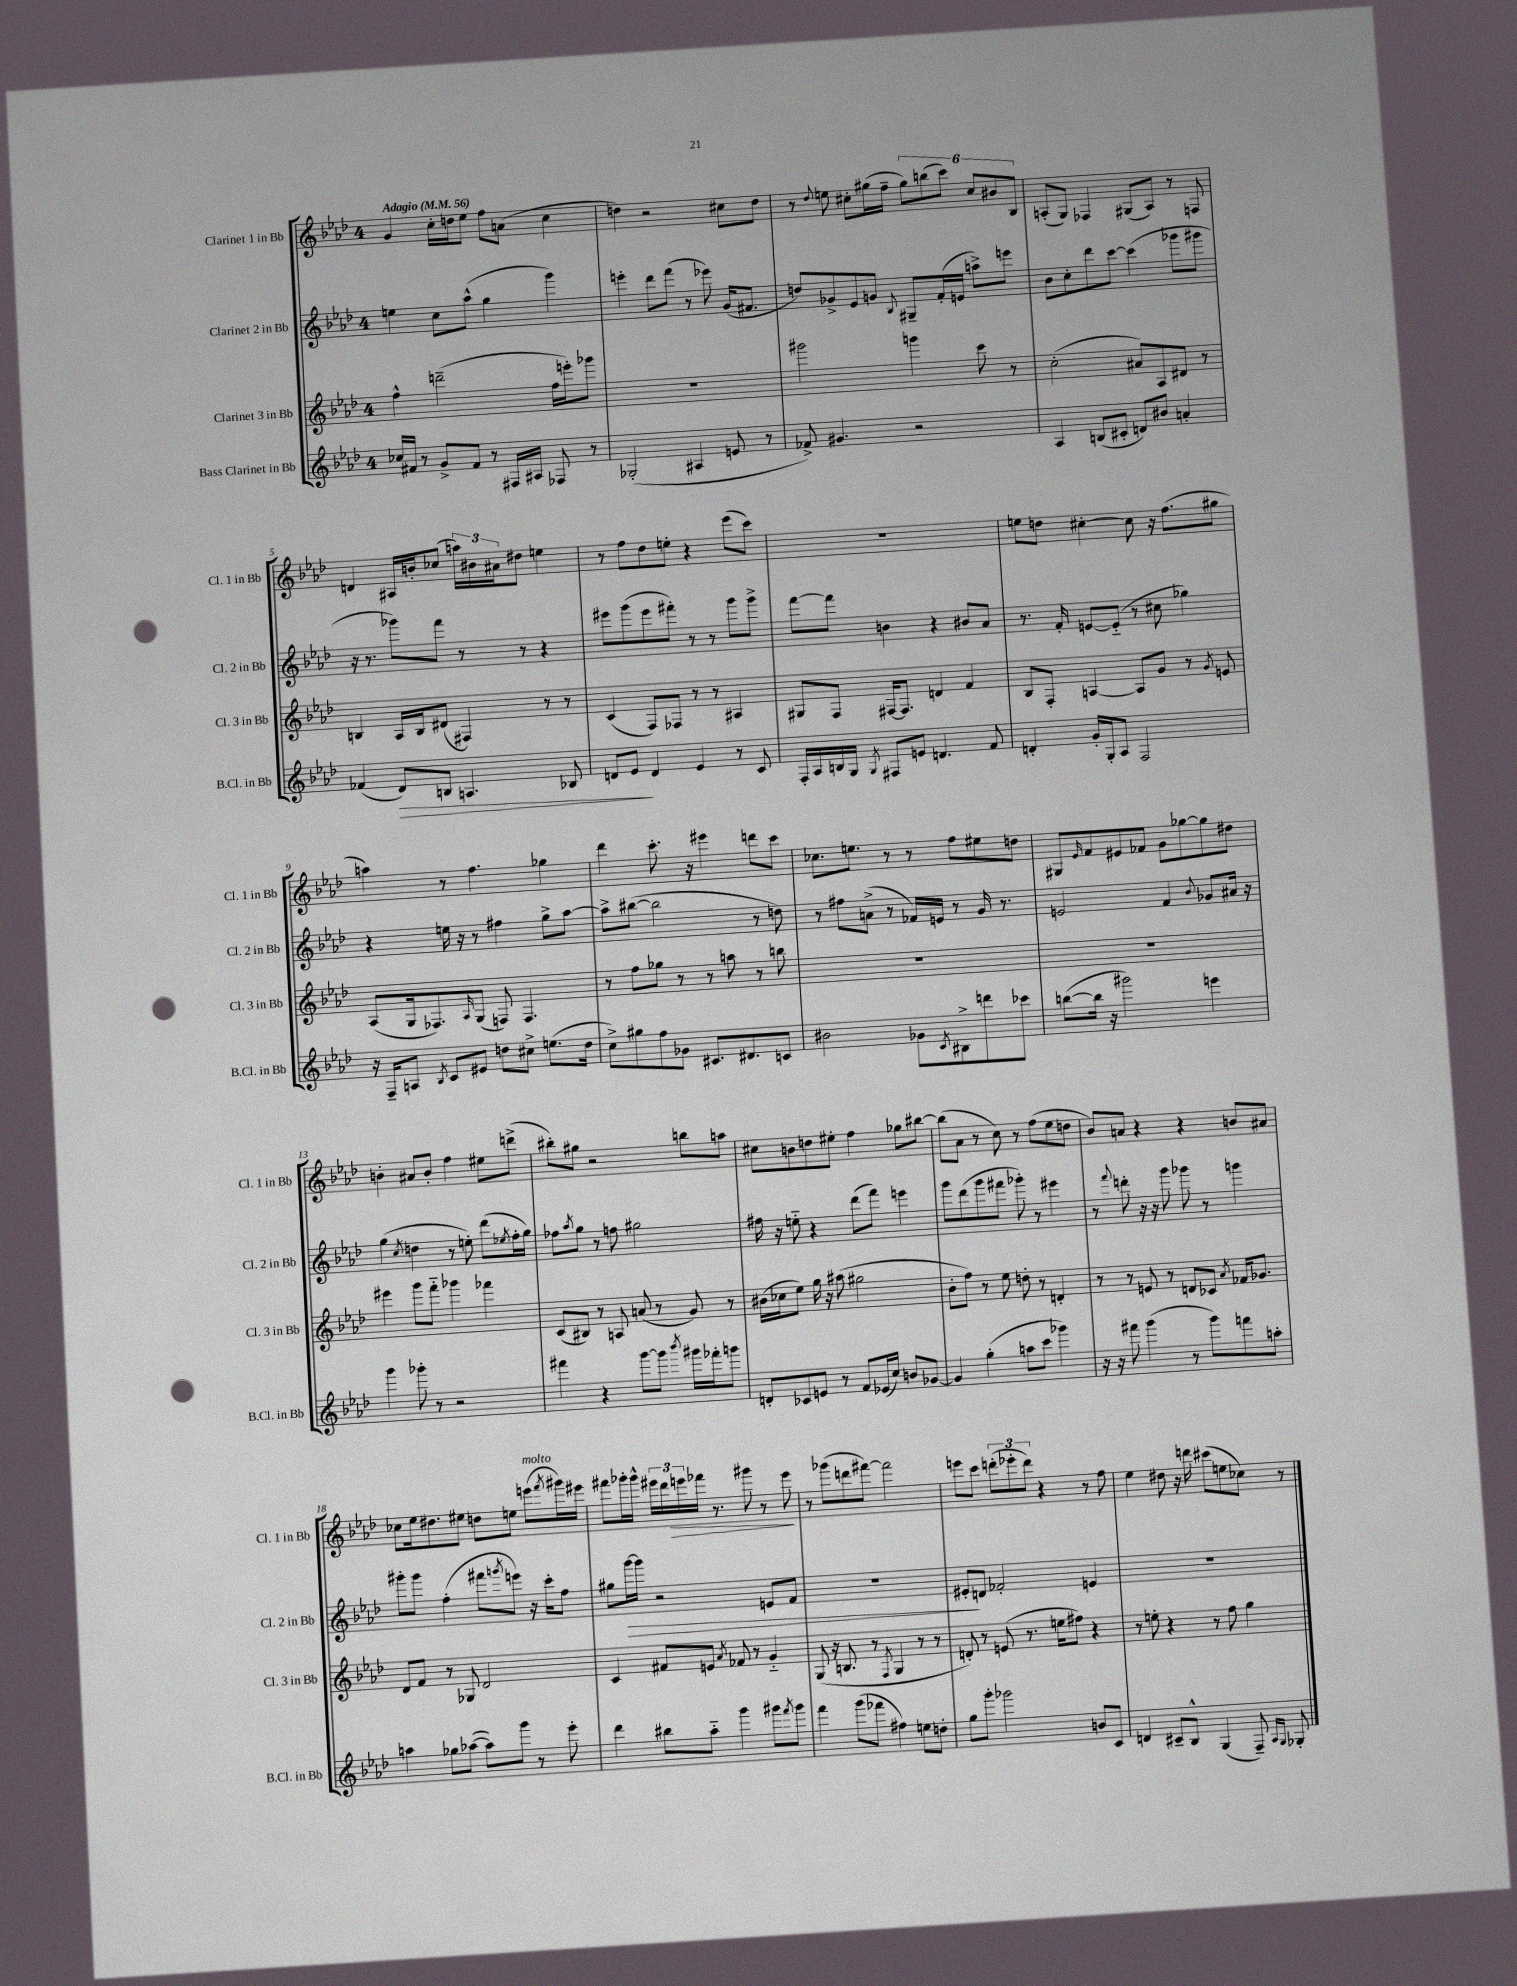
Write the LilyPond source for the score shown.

<<
\new StaffGroup <<
\new Staff = "s0" \with { instrumentName = "Clarinet 1 in Bb" shortInstrumentName = "Cl. 1 in Bb" } {
    \clef treble \key aes \major \once \override Staff.TimeSignature.style = #'single-digit \time 4/4 \tempo "Adagio" 4 = 56
    g'4 c''16-. d''16 ees''8 f''8 a'8( c''4 |
    d''4) r2 cis''8 d''8 |
    r8 \appoggiatura { des''8 } e''8 cis''8-. gis''16( f''16-- \tuplet 6/4 { gis''8) b''8( c'''8) cis''8 bis'8 bes8 } |
    a8-.( g8) fes4 gis8( a8) r8 f8 |
    d'4 ais16 b'16-. ces''8( \tuplet 3/2 { a''16) bis'16 ais'16 } dis''8 e''4 |
    r8 f''8 des''8 e''8-. r4 ees'''8( c'''8) |
    R1 |
    e''8 d''8 cis''4~-. cis''8 r16 f''8.( gis''8 |
    a''4) r8 f''4. ges''4 |
    des'''4 c'''8.-. r16 eis'''4 d'''8 c'''8 |
    ces''8. e''8. r8 r8 f''8 eis''8 d''8 |
    gis8 \grace { ees'16 } f'8 eis'8 fes'8 g'8 ges''8~ ges''8 dis''8 |
    b'4-. ais'8 b'8-. f''4 eis''8 d'''8->( |
    bis''8-.) gis''8 r2 b''8 a''8 |
    cis''8 b'8 d''8 eis''8-. f''4 ges''8 bis''8~ |
    bis''8( aes'8 r8 c''8) r8 f''8( ees''8 d''8 |
    bes'8) a'8 r4 r4 b'8 ais'8 |
    ces''8 ees''16 dis''8. eis''8 d''8 e''8 e'''8^\markup { \italic "molto" }( \acciaccatura { f'''8 } gis'''16) eis'''16 |
    fis'''8 ges'''16-. ges'''16-^ \tuplet 3/2 { eis'''16 des'''16 e'''16\> } fes'''16 r8. gis'''8 r8 e'''8\! |
    r8 ges'''8( d'''8 fis'''8~) fis'''2 |
    e'''8 c'''8 \tuplet 3/2 { d'''8-.( ees'''8-. d'''8) } r4 r8 f''8 |
    ees''4 dis''8 r16 d'''16 cis'''8( e''8 ces''8) r8 \bar "|." |
}
\new Staff = "s1" \with { instrumentName = "Clarinet 2 in Bb" shortInstrumentName = "Cl. 2 in Bb" } {
    \clef treble \key aes \major \once \override Staff.TimeSignature.style = #'single-digit \time 4/4
    e''4 c''8 aes''8-^( g''4 g'''4) |
    e'''4-. des'''8 f'''8( r8 ees'''8) g'16( fis'8. |
    d''8) ges'8-> ees'8 g'8 \appoggiatura { bes8 } gis8-- f'16-.( e'16 a''8->) e'''8 |
    bes'8 c''8-. des'''8 c'''8~ c'''4( ges'''8 gis'''8 |
    r16 r8. ges'''8) f'''8 r8 r8 r4 |
    eis'''8 g'''8( eis'''8 fis'''8-.) r8 r8 g'''8 g'''8-> |
    f'''8~ f'''8 b'4 r4 bis'8 aes'8 |
    r8. f'16-. e'8~ e'8-_( r8 cis''8 ges''4) |
    r4 e''16 r16 r8 fis''4 g''8-> aes''8~ |
    aes''8-> bis''8~( bis''2 r8 d''8) |
    r8 fis''8 a'8->( r8 fes'16) e'16 r8 g'16 r8. |
    e'2 f'4 \appoggiatura { bes'8 } ges'8 ais'16 r16 |
    g''4( \acciaccatura { c''8 } d''4 r8 e''8-.) des'''8( \acciaccatura { ees''8 } f''16-. g''16) |
    fes''8 \acciaccatura { aes''8 } g''8 r8 f''8 gis''2 |
    fis''16 r16 e''8-_ r4 des'''8( f'''8) e'''4 |
    g'''8 des'''8( g'''8 fis'''8 ges'''8-.) r8 eis'''4 |
    r8 \appoggiatura { f'''8 } d'''8-. r16 r16 g'''8 ges'''8 r8 g'''4 |
    gis'''8-. gis'''8 f''4-.( fis'''8 \acciaccatura { g'''8 } e'''8) r16 c'''16-. f''8 |
    gis''8 g'''16~\> g'''16 r2 e'8 f'8 |
    R1 |
    eis'8-.\! d'8 fes'2-. e'4 |
    R1 \bar "|." |
}
\new Staff = "s2" \with { instrumentName = "Clarinet 3 in Bb" shortInstrumentName = "Cl. 3 in Bb" } {
    \clef treble \key aes \major \once \override Staff.TimeSignature.style = #'single-digit \time 4/4
    f''4-^ d'''2--( f''16 e'''16-.) ges'''8 |
    R1 |
    gis'''2 g'''4 c'''8 r8 |
    c''2-.( ais'8) aes8 dis'8 r8 |
    b4 aes16 b16 dis'8( fis4) r8 r8 |
    c'4( f8) fes8 r8 r8 ais4 |
    gis8 f8 fis16~ fis8. d'4 f'4 |
    bes8 f8-. a4~ a8 g'8 r8 \acciaccatura { g'8 } e'8 |
    aes8( g16 fes8.) \grace { aes16 } g8( f8) f4. |
    r8 f''8 ges''8 r8 r8 a''8 r8 b''8 |
    R1 |
    R1 |
    eis'''4 g'''8 f'''8-_ ges'''4 fes'''4 |
    c'8( bis8) r8 a8 a'8( r8 g'8) r8 |
    bis'16( ces''16 ees''8) g''16 r16 ais''8( gis''2 |
    bes'8-. f''8) r8 ees''8 d''8-. r8 d'4-. |
    r8 r8 e'8 r8 d'8 ces'8 \acciaccatura { aes'8 } fes'16 ges'8. |
    des'8 f'8 r8 ges8 des'2 |
    c'4 fis'8 e'8 \acciaccatura { aes'8 } fes'8 r8 g'4-_ |
    g8( r16 b8. r8 \acciaccatura { f8 } g4 r8 r8 |
    d'8-.) r8 e'8( r8. e''16 fis''8) r4 |
    r8 e''8-. r4 r8 f''8 g''4 \bar "|." |
}
\new Staff = "s3" \with { instrumentName = "Bass Clarinet in Bb" shortInstrumentName = "B.Cl. in Bb" } {
    \clef treble \key aes \major \once \override Staff.TimeSignature.style = #'single-digit \time 4/4
    ces''16 fis'16 r8 g'8-> fis'8 r8 fis16 ais16 fes8 r8 |
    ges2-.( ais4 e'8 r8 |
    fes'8->) gis'4. r2 |
    aes4 b8( cis'8-. d'8) bis'8 a'4-. |
    fes'4( des'8\>) b8 a4. bes8 |
    d'8 ees'8\! d'4 ees'4 r8 c'8 |
    f16-. aes16 b16 g16 \acciaccatura { g8 } fis8 e'8 d'4. f'8 |
    d'4-. g'16-. g16-. aes8 f2 |
    r16 f16-- a8 \acciaccatura { bes8 } c'8 eis'8 d''8 cis''8-> e''8.( d''16 |
    c''8->) gis''8 f''8 ges'8 cis'8. dis'8. c'8 |
    bis'2 ges'8 \acciaccatura { c'8 } bis8-> d'''8 ces'''8 |
    b''8~( b''16 r16 gis'''2) e'''4 |
    g'''4 ges'''8-. r8 r2 |
    fis'''4 r4 g'''8~ g'''8 \acciaccatura { bes'''8 } gis'''16 fes'''16-. g'''8 |
    d'8-. ces'8 e'8 r8 f'8 ees'16( c''16) b'8 ges'8~ |
    ges'4 g''4-.( a''8 c'''8 ges'''4) |
    r16 r16 fis'''8 g'''4( r8 g'''8) f'''8 a''8-. |
    a''4 ges''8 aes''8~( aes''8) g'''8 r8 ees'''8-. |
    des'''4 bis''8 aes''8-_ g'''4 gis'''8 \acciaccatura { f'''8 } gis'''8 |
    f'''4 g'''8( fes'''8 fis''4) e''8 d''8-. |
    g''8 g'''8-. ges'''2 b'8 c'8 |
    d'4 cis'8-- bes8-^ g4( f8--) \grace { aes16 g16 } ges8-. \bar "|." |
}
>>
>>
